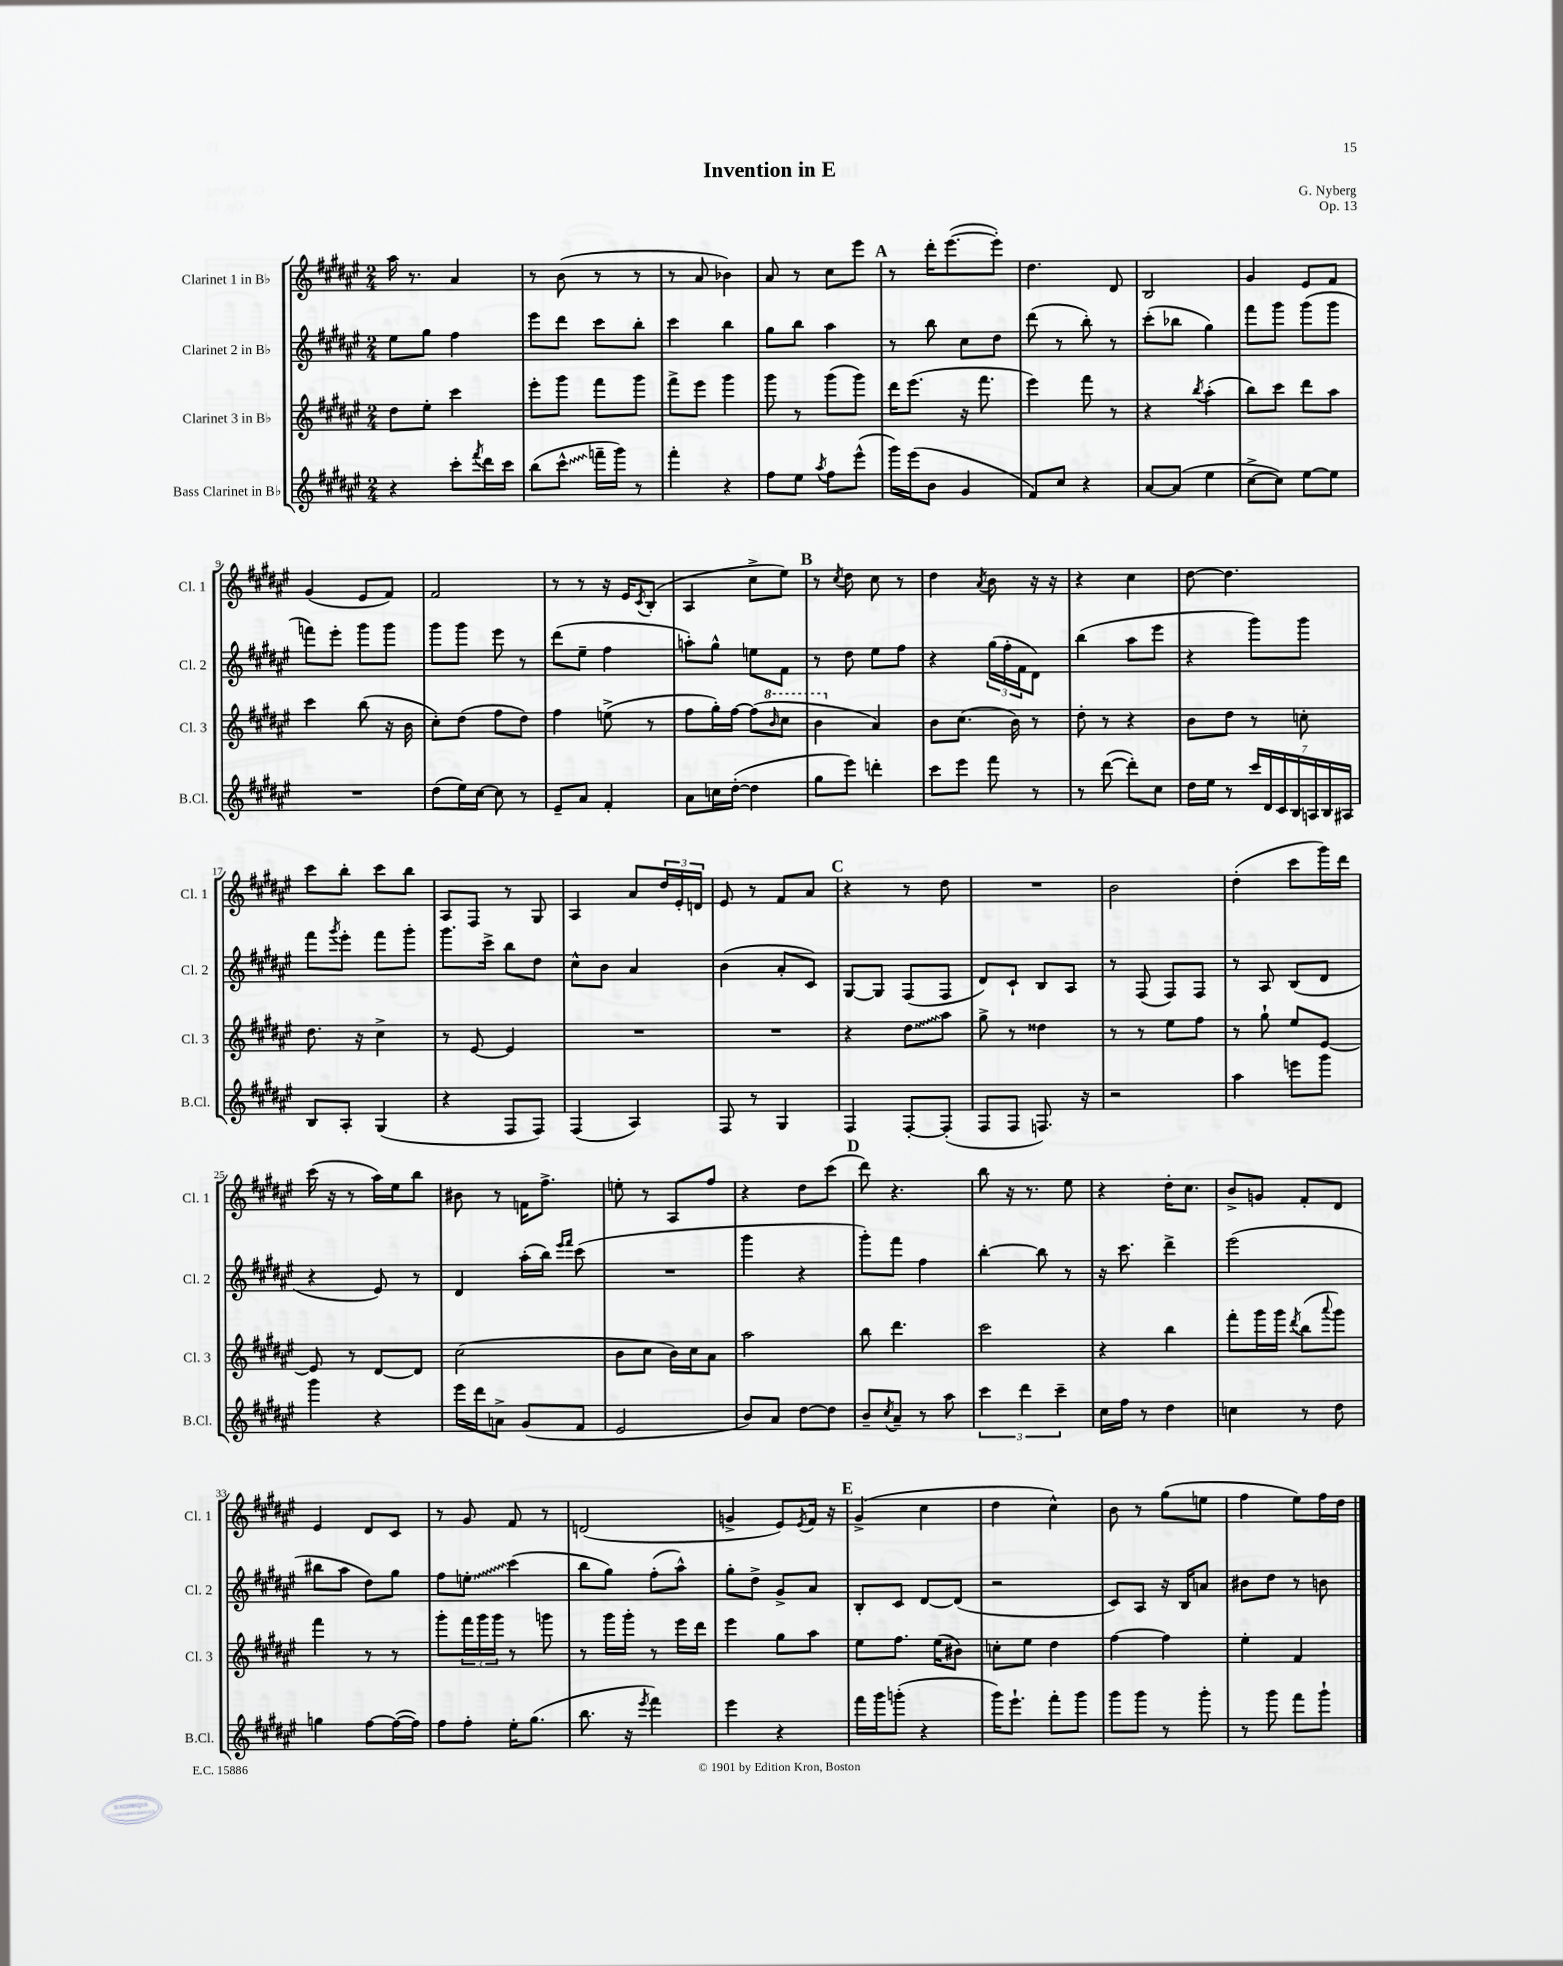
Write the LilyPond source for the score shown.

\header { title = "Invention in E" composer = "G. Nyberg" opus = "Op. 13" }
<<
\new StaffGroup <<
\new Staff = "s0" \with { instrumentName = "Clarinet 1 in Bb" shortInstrumentName = "Cl. 1" } {
    \clef treble \key fis \major \numericTimeSignature \time 2/4
    ais''16 r8. ais'4 |
    r8 b'8( r8 r8 |
    r8 ais'8 bes'4) |
    ais'8 r8 cis''8 eis'''8 |
    \mark \markup { \bold "A" } r8 dis'''16-. eis'''8.~( eis'''8-.) |
    dis''4. dis'8 |
    b2 |
    gis'4 eis'8 fis'8 |
    gis'4( eis'8 fis'8) |
    fis'2 |
    r8 r8 r16 eis'16 \acciaccatura { cis'8 } b8-.( |
    ais4 cis''8-> eis''8) |
    \mark \markup { \bold "B" } r8 \acciaccatura { cis''8 } dis''8 cis''8 r8 |
    dis''4 \acciaccatura { ais'8 } b'8 r16 r16 |
    r4 cis''4 |
    dis''8~ dis''4. |
    cis'''8 b''8-. cis'''8 b''8 |
    ais8 fis8 r8 gis8 |
    ais4 ais'8 \tuplet 3/2 { dis''16 eis'16-. d'16 } |
    eis'8 r8 fis'8 ais'8 |
    \mark \markup { \bold "C" } r4 r8 dis''8 |
    R2 |
    b'2 |
    dis''4-.( cis'''8 gis'''16) dis'''16 |
    cis'''16( r16 r8 ais''16) eis''16 b''8 |
    bis'8 r8 f'16 fis''8.-> |
    e''8-. r8 ais8 fis''8 |
    r4 dis''8 cis'''8( |
    \mark \markup { \bold "D" } dis'''8) r4. |
    b''8 r16 r8. eis''8 |
    r4 dis''16-. cis''8. |
    b'8-> g'8 fis'8-. dis'8 |
    eis'4 dis'8 cis'8 |
    r8 gis'8 fis'8 r8 |
    d'2( |
    g'4-> eis'8) \acciaccatura { eis'8 } fis'16 r16 |
    \mark \markup { \bold "E" } gis'4->( cis''4 |
    dis''4 cis''4-^) |
    b'8 r8 gis''8( e''8 |
    fis''4 eis''8) fis''16 dis''16 \bar "|." |
}
\new Staff = "s1" \with { instrumentName = "Clarinet 2 in Bb" shortInstrumentName = "Cl. 2" } {
    \clef treble \key fis \major \numericTimeSignature \time 2/4
    eis''8 gis''8 fis''4 |
    eis'''8 dis'''8 cis'''8 b''8-. |
    cis'''4 b''4 |
    gis''8 b''8 ais''4 |
    \mark \markup { \bold "A" } r8 b''8 cis''8 dis''8 |
    dis'''8( r8 b''8-.) r8 |
    cis'''8-.( bes''8 gis''4) |
    fis'''8 gis'''8 gis'''8( gis'''8 |
    f'''8) eis'''8-. gis'''8 gis'''8 |
    gis'''8 gis'''8 eis'''8 r8 |
    dis'''8( eis''8-- fis''4 |
    a''8-.) gis''8-^ e''8 fis'8 |
    \mark \markup { \bold "B" } r8 dis''8 eis''8 fis''8 |
    r4 \tuplet 3/2 { gis''16( fis''16-. fis'16 } dis'8) |
    b''4( ais''8 eis'''8 |
    r4 gis'''8) gis'''8 |
    fis'''8 \acciaccatura { gis'''8 } eis'''8-. fis'''8 gis'''8-. |
    gis'''8. cis'''16-> b''8 dis''8 |
    cis''8-^ b'8 ais'4 |
    b'4( ais'8-. cis'8) |
    \mark \markup { \bold "C" } gis8~ gis8 fis8( fis8 |
    dis'8) cis'8-! b8 ais8 |
    r8 fis8( fis8) fis8 |
    r8 ais8 b8( dis'8 |
    r4 eis'8) r8 |
    dis'4 ais''16-.( b''16) \grace { eis'''16 fis'''16 } cis'''8( |
    R2 |
    gis'''4 r4 |
    \mark \markup { \bold "D" } gis'''8-.) fis'''8 fis''4 |
    b''4~-. b''8 r8 |
    r16 cis'''8. dis'''4-> |
    eis'''2( |
    bis''8 ais''8 dis''8) gis''8 |
    fis''8 \once \override Glissando.style = #'zigzag e''8-.\glissando cis'''4( |
    b''8 gis''8) fis''8-.( ais''8-^) |
    gis''8-. dis''8-> gis'8-> ais'8 |
    \mark \markup { \bold "E" } b8-. cis'8 dis'8~ dis'8( |
    r2 |
    cis'8) ais8 r16 b16 a'8 |
    bis'8 dis''8 r8 b'8 \bar "|." |
}
\new Staff = "s2" \with { instrumentName = "Clarinet 3 in Bb" shortInstrumentName = "Cl. 3" } {
    \clef treble \key fis \major \numericTimeSignature \time 2/4
    dis''8 eis''8-. cis'''4 |
    eis'''8-. gis'''8 fis'''8 gis'''8 |
    fis'''8-> eis'''8 gis'''4 |
    gis'''8 r8 gis'''8( gis'''8) |
    \mark \markup { \bold "A" } dis'''16 eis'''8.( r16 fis'''8. |
    eis'''4) fis'''8 r8 |
    r4 \acciaccatura { b''8 } ais''4-.( |
    b''8) cis'''8 dis'''8 ais''8 |
    cis'''4 b''8( r16 b'16 |
    cis''8-.) dis''8( fis''8 dis''8) |
    fis''4 e''8->( r8 |
    fis''8 gis''16-.) fis''16~ fis''8( \ottava #1 \grace { b''16 } cis'''8 |
    \mark \markup { \bold "B" } b''4 \ottava #0 ais'4) |
    b'8 cis''8.( b'16) r8 |
    dis''8-. r8 r4 |
    b'8 dis''8 r8 c''8-. |
    dis''8. r16 cis''4-> |
    r8 eis'8~ eis'4 |
    R2 |
    R2 |
    \mark \markup { \bold "C" } r4 \once \override Glissando.style = #'zigzag dis''8\glissando ais''8 |
    gis''8-> r8 disis''4 |
    r8 r8 eis''8 fis''8 |
    r8 gis''8-! eis''8 eis'8~ |
    eis'8 r8 dis'8~ dis'8 |
    cis''2( |
    b'8 cis''8 b'16) cis''16 ais'8 |
    ais''2 |
    \mark \markup { \bold "D" } b''8 dis'''4. |
    cis'''2 |
    r4 b''4 |
    fis'''8-. gis'''16 gis'''16 \acciaccatura { dis'''8 } b''8( \appoggiatura { ais'''8 } gis'''8) |
    fis'''4 r8 r8 |
    gis'''8-. \tuplet 3/2 { fis'''16 gis'''16 gis'''16 } r8 g'''8 |
    r8 gis'''16 gis'''16-. r8 eis'''16 dis'''16 |
    eis'''4 gis''8 ais''8 |
    \mark \markup { \bold "E" } eis''8 fis''8. eis''16( bis'8) |
    c''8-. eis''8 dis''4 |
    fis''4~ fis''4 |
    eis''4-. fis'4 \bar "|." |
}
\new Staff = "s3" \with { instrumentName = "Bass Clarinet in Bb" shortInstrumentName = "B.Cl." } {
    \clef treble \key fis \major \numericTimeSignature \time 2/4
    r4 cis'''8-. \acciaccatura { fis'''8 } dis'''16 cis'''16 |
    b''8( \once \override Glissando.style = #'zigzag cis'''8-^\glissando f'''16-- gis'''16) r8 |
    fis'''4-. r4 |
    fis''8 eis''8 \acciaccatura { ais''8 } fis''8 eis'''8-^( |
    \mark \markup { \bold "A" } gis'''16) eis'''16( b'8 gis'4 |
    fis'8) cis''8 r4 |
    ais'8~ ais'8( eis''4 |
    cis''8~-> cis''8) eis''8~ eis''8 |
    R2 |
    dis''8( eis''16) cis''16~ cis''8 r8 |
    eis'8-- ais'8 fis'4-. |
    ais'8 c''16 dis''16~-.( dis''4 |
    \mark \markup { \bold "B" } gis''8 eis'''8) d'''4-. |
    cis'''8 eis'''8 fis'''8 r8 |
    r8 dis'''8~( dis'''8-.) cis''8 |
    dis''16 eis''16 r8 \tuplet 7/4 { cis'''16 dis'16 cis'16 b16 a16 b16 ais16 } |
    b8 ais8-. gis4( |
    r4 fis8 fis8) |
    fis4( ais4) |
    fis8 r8 gis4 |
    \mark \markup { \bold "C" } fis4 fis8~-. fis8-.( |
    fis8 fis8 f8.) r16 |
    r2 |
    ais''4 e'''8 gis'''8 |
    gis'''4 r4 |
    eis'''16 dis'''16 a'8-> gis'8( fis'8 |
    eis'2 |
    b'8) ais'8 dis''8~ dis''8 |
    \mark \markup { \bold "D" } b'8-- \acciaccatura { cis''8 } ais'8-- r8 ais''8 |
    \tuplet 3/2 { cis'''4 dis'''4 cis'''4-- } |
    cis''16 fis''16 r8 dis''4 |
    c''4 r8 dis''8 |
    g''4 fis''8~ fis''16~( fis''16) |
    fis''8 fis''8-. eis''16-. gis''8.( |
    b''8. r16 \acciaccatura { eis'''8 } fis'''4) |
    eis'''4 r4 |
    \mark \markup { \bold "E" } fis'''16 gis'''16 g'''8-.( r4 |
    gis'''16) eis'''8.-! fis'''8-. gis'''8 |
    gis'''8 gis'''8 r8 gis'''8-. |
    r8 gis'''8 fis'''8 gis'''8-! \bar "|." |
}
>>
>>
